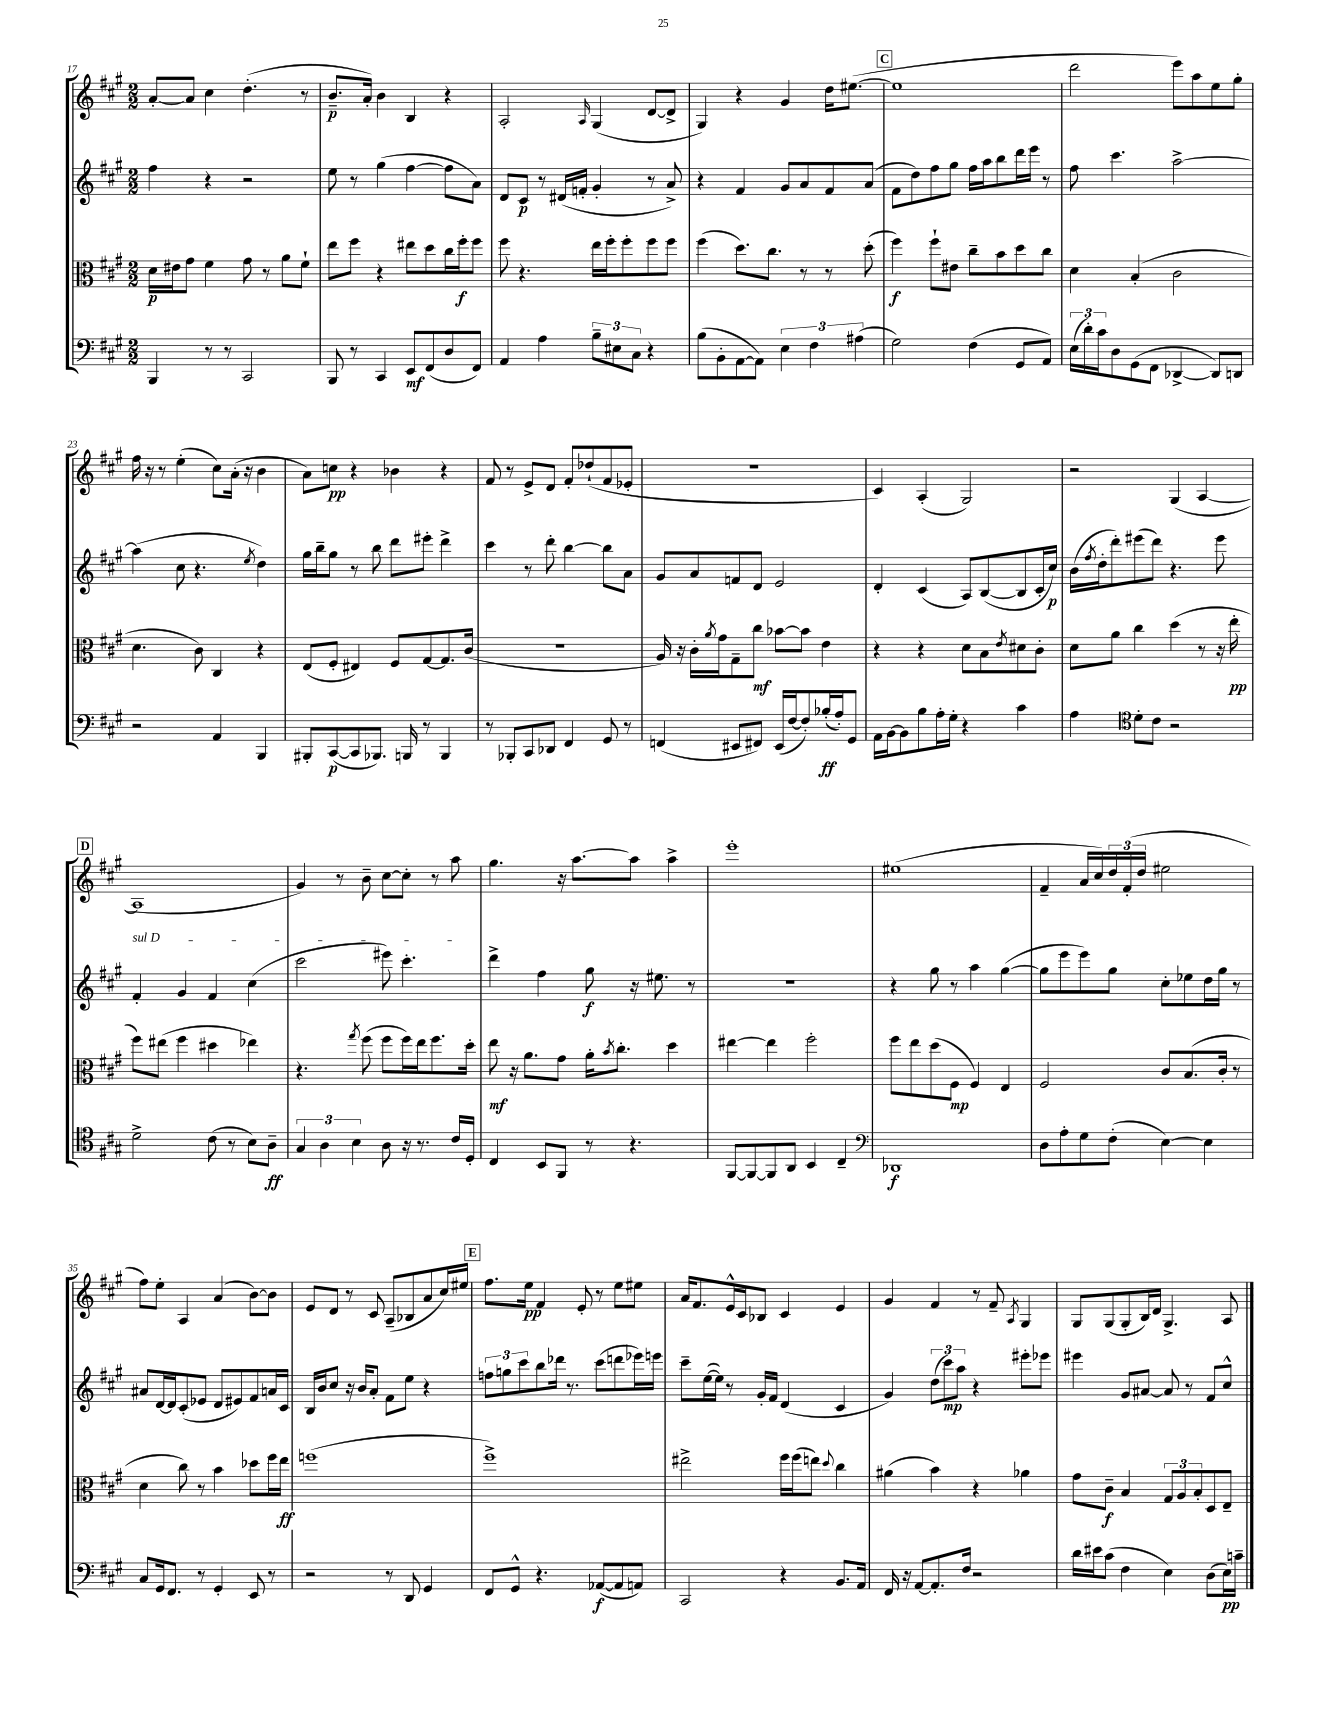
<<
\new StaffGroup <<
\new Staff = "s0" {
    \clef treble \key a \major \numericTimeSignature \time 2/2
    a'8~-. a'8 cis''4 d''4.-.( r8 |
    b'8.--\p a'16-.) b'4 b4 r4 |
    a2-. \grace { a16 } gis4( d'8~ d'8-> |
    gis4) r4 gis'4 d''16 eis''8.~( |
    \mark \markup { \box "C" } eis''1 |
    d'''2 e'''8) a''8 e''8 gis''8-. |
    fis''16 r16 r8 e''4-.( cis''8) a'16-.( r16 b'4 |
    a'8) c''8\pp r4 bes'4 r4 |
    fis'8 r8 e'8-> d'8 fis'8-. des''8-!( fis'8 ees'8-. |
    R1 |
    cis'4) a4-.( gis2) |
    r2 gis4( a4~ |
    \mark \markup { \box "D" } a1 |
    gis'4) r8 b'8-- cis''8~ cis''8-. r8 a''8 |
    gis''4. r16 a''8.~ a''8 a''4-> |
    e'''1-. |
    eis''1( |
    fis'4-- a'16 cis''16) \tuplet 3/2 { d''16 fis'16-.( d''16 } eis''2 |
    fis''8) e''8-. a4 a'4( b'8~) b'8 |
    e'8 d'8 r8 cis'8 a8--( bes8 a'8 cis''16) eis''16 |
    \mark \markup { \box "E" } fis''8. e''16\pp fis'4 e'8-. r8 e''8 eis''8 |
    a'16 fis'8. e'16-^ cis'16 bes8 cis'4 e'4 |
    gis'4 fis'4 r8 fis'8-- \acciaccatura { a8 } gis4 |
    gis8 gis8( gis8-. b16) d'16 gis4.-> a8 \bar "|." |
}
\new Staff = "s1" {
    \clef treble \key a \major \numericTimeSignature \time 2/2
    fis''4 r4 r2 |
    e''8 r8 gis''4( fis''4~ fis''8 a'8) |
    d'8 cis'8\p r8 dis'16( f'16-. gis'4-. r8 a'8->) |
    r4 fis'4 gis'8 a'8 fis'8 a'8( |
    \mark \markup { \box "C" } fis'8 d''8) fis''8 gis''8 fis''16 a''16 b''8 d'''16 e'''16 r8 |
    fis''8 cis'''4. a''2~-> |
    a''4( cis''8 r4. \acciaccatura { e''8 } d''4) |
    gis''16 b''16-- gis''8 r8 b''8 d'''8 eis'''8-. d'''4-> |
    cis'''4 r8 d'''8-. b''4~ b''8 a'8 |
    gis'8 a'8 f'8 d'8 e'2 |
    d'4-. cis'4( a8) b8~( b8 cis'16-. cis''16\p) |
    b'16( \acciaccatura { fis''8 } d''16-. d'''8-.) eis'''8( d'''8) r4. eis'''8 |
    \mark \markup { \box "D" } \once \override TextSpanner.bound-details.left.text = \markup { \italic "sul D" } fis'4-.\startTextSpan gis'4 fis'4 cis''4( |
    cis'''2 eis'''8) cis'''4.-.\stopTextSpan |
    d'''4-> fis''4 gis''8\f r16 eis''8. r8 |
    R1 |
    r4 gis''8 r8 a''4 gis''4~( |
    gis''8 e'''8 e'''8) gis''8 cis''8-. ees''8 d''16 gis''16 r8 |
    ais'8 d'16~ d'16 cis'8-.( ees'8 d'8 eis'8) fis'8 a'16 cis'16 |
    b16 b'16 cis''8 r16 b'16 a'8-. fis'8 e''8 r4 |
    \mark \markup { \box "E" } \tuplet 3/2 { f''8 g''8 cis'''8 } b''8 des'''16 r8. cis'''8( d'''8 ees'''16) e'''16 |
    cis'''8-- e''16~( e''16) r8 gis'16-. fis'16 d'4( cis'4 |
    gis'4) \tuplet 3/2 { d''8( cis'''8\mp) a''8 } r4 eis'''8-. ees'''8 |
    eis'''4 gis'8 ais'8~ ais'8 r8 fis'8 cis''8-^ \bar "|." |
}
\new Staff = "s2" {
    \clef alto \key a \major \numericTimeSignature \time 2/2
    d'16\p eis'16 gis'8 fis'4 gis'8 r8 a'8 fis'8-! |
    e''8 fis''8 r4 eis''8 d''8 cis''16 fis''16-.\f fis''8 |
    fis''8 r4. e''16 fis''16-. fis''8-. fis''8 fis''8 |
    fis''4( d''8.) cis''8. r8 r8 d''8-.( |
    \mark \markup { \box "C" } fis''4\f) fis''8-! eis'8 cis''8-- b'8 d''8 cis''8 |
    d'4 b4-.( cis'2 |
    d'4. cis'8) cis4 r4 |
    e8( fis8-. eis4) fis8 gis8~ gis8. cis'16( |
    R1 |
    a16) r16 cis'16-. \acciaccatura { a'8 } gis'16 gis8-- cis''8\mf bes'8~ bes'8 e'4 |
    r4 r4 d'8 b8 \acciaccatura { e'8 } dis'8 cis'8-. |
    d'8 a'8 cis''4 d''4( r8 r16 e''16-.\pp |
    \mark \markup { \box "D" } fis''8) eis''8( fis''4 dis''4 ees''4) |
    r4. \acciaccatura { gis''8 } fis''8( fis''8 fis''16) e''16 fis''8. d''16-. |
    e''8\mf r16 a'8. gis'8 a'16-. \acciaccatura { b'8 } cis''8.-. d''4 |
    eis''4~ eis''4 fis''2-. |
    fis''8 e''8 d''8( fis8\mp fis4) e4 |
    fis2 cis'8 b8.( cis'16-. r8 |
    d'4 cis''8) r8 b'4 des''8 fis''16 e''16\ff |
    f''1( |
    \mark \markup { \box "E" } fis''1->) |
    eis''2-> fis''16 fis''16( e''8) \appoggiatura { d''8 } cis''4 |
    ais'4( b'4) r4 aes'4 |
    gis'8 cis'8--\f b4 \tuplet 3/2 { gis8 a8 b8-. } d8 e8-- \bar "|." |
}
\new Staff = "s3" {
    \clef bass \key a \major \numericTimeSignature \time 2/2
    b,,4 r8 r8 cis,2 |
    b,,8 r8 cis,4 e,8\mf fis,8( d8 fis,8) |
    a,4 a4 \tuplet 3/2 { b8-- eis8 cis8 } r4 |
    b8( b,8-. a,8~ a,8) \tuplet 3/2 { e4 fis4 ais4( } |
    \mark \markup { \box "C" } gis2) fis4( gis,8 a,8) |
    \tuplet 3/2 { e16( d'16-.) cis'16 } d8 gis,8( fis,8 des,4~-> des,8) d,8 |
    r2 a,4 b,,4 |
    bis,,8-. cis,8~\p( cis,8 bes,,8.) b,,16 r8 b,,4 |
    r8 bes,,8-. cis,8 des,8 fis,4 gis,8 r8 |
    f,4( eis,8 fis,8) eis,16( fis16~ fis8-.) bes16-.\ff( a16-.) gis,8 |
    a,16 b,16~ b,8 b8 a16-. gis16-. r4 cis'4 |
    a4 \clef tenor d'8-. cis'8 r2 |
    \mark \markup { \box "D" } d'2-> cis'8( r8 b8) a8--\ff |
    \tuplet 3/2 { gis4 a4 b4 } a8 r16 r8. cis'16 d16-. |
    cis4 b,8 fis,8 r8 r4. |
    fis,8~ fis,8~ fis,8 a,8 b,4 cis4-- |
    \clef bass des,1\f |
    d8 a8-. gis8 fis8-.( e4~) e4 |
    cis8 gis,16 fis,8. r8 gis,4-. e,8 r8 |
    r2 r8 d,8 gis,4 |
    \mark \markup { \box "E" } fis,8 gis,8-^ r4. aes,8~\f( aes,8 a,8) |
    cis,2 r4 b,8. a,16 |
    fis,16 r16 a,8~ a,8.-. fis16 r2 |
    d'16 eis'16 cis'8( fis4 e4) d8( e16\pp) c'16-- \bar "|." |
}
>>
>>
\layout { \context { \Score currentBarNumber = #17 } }
